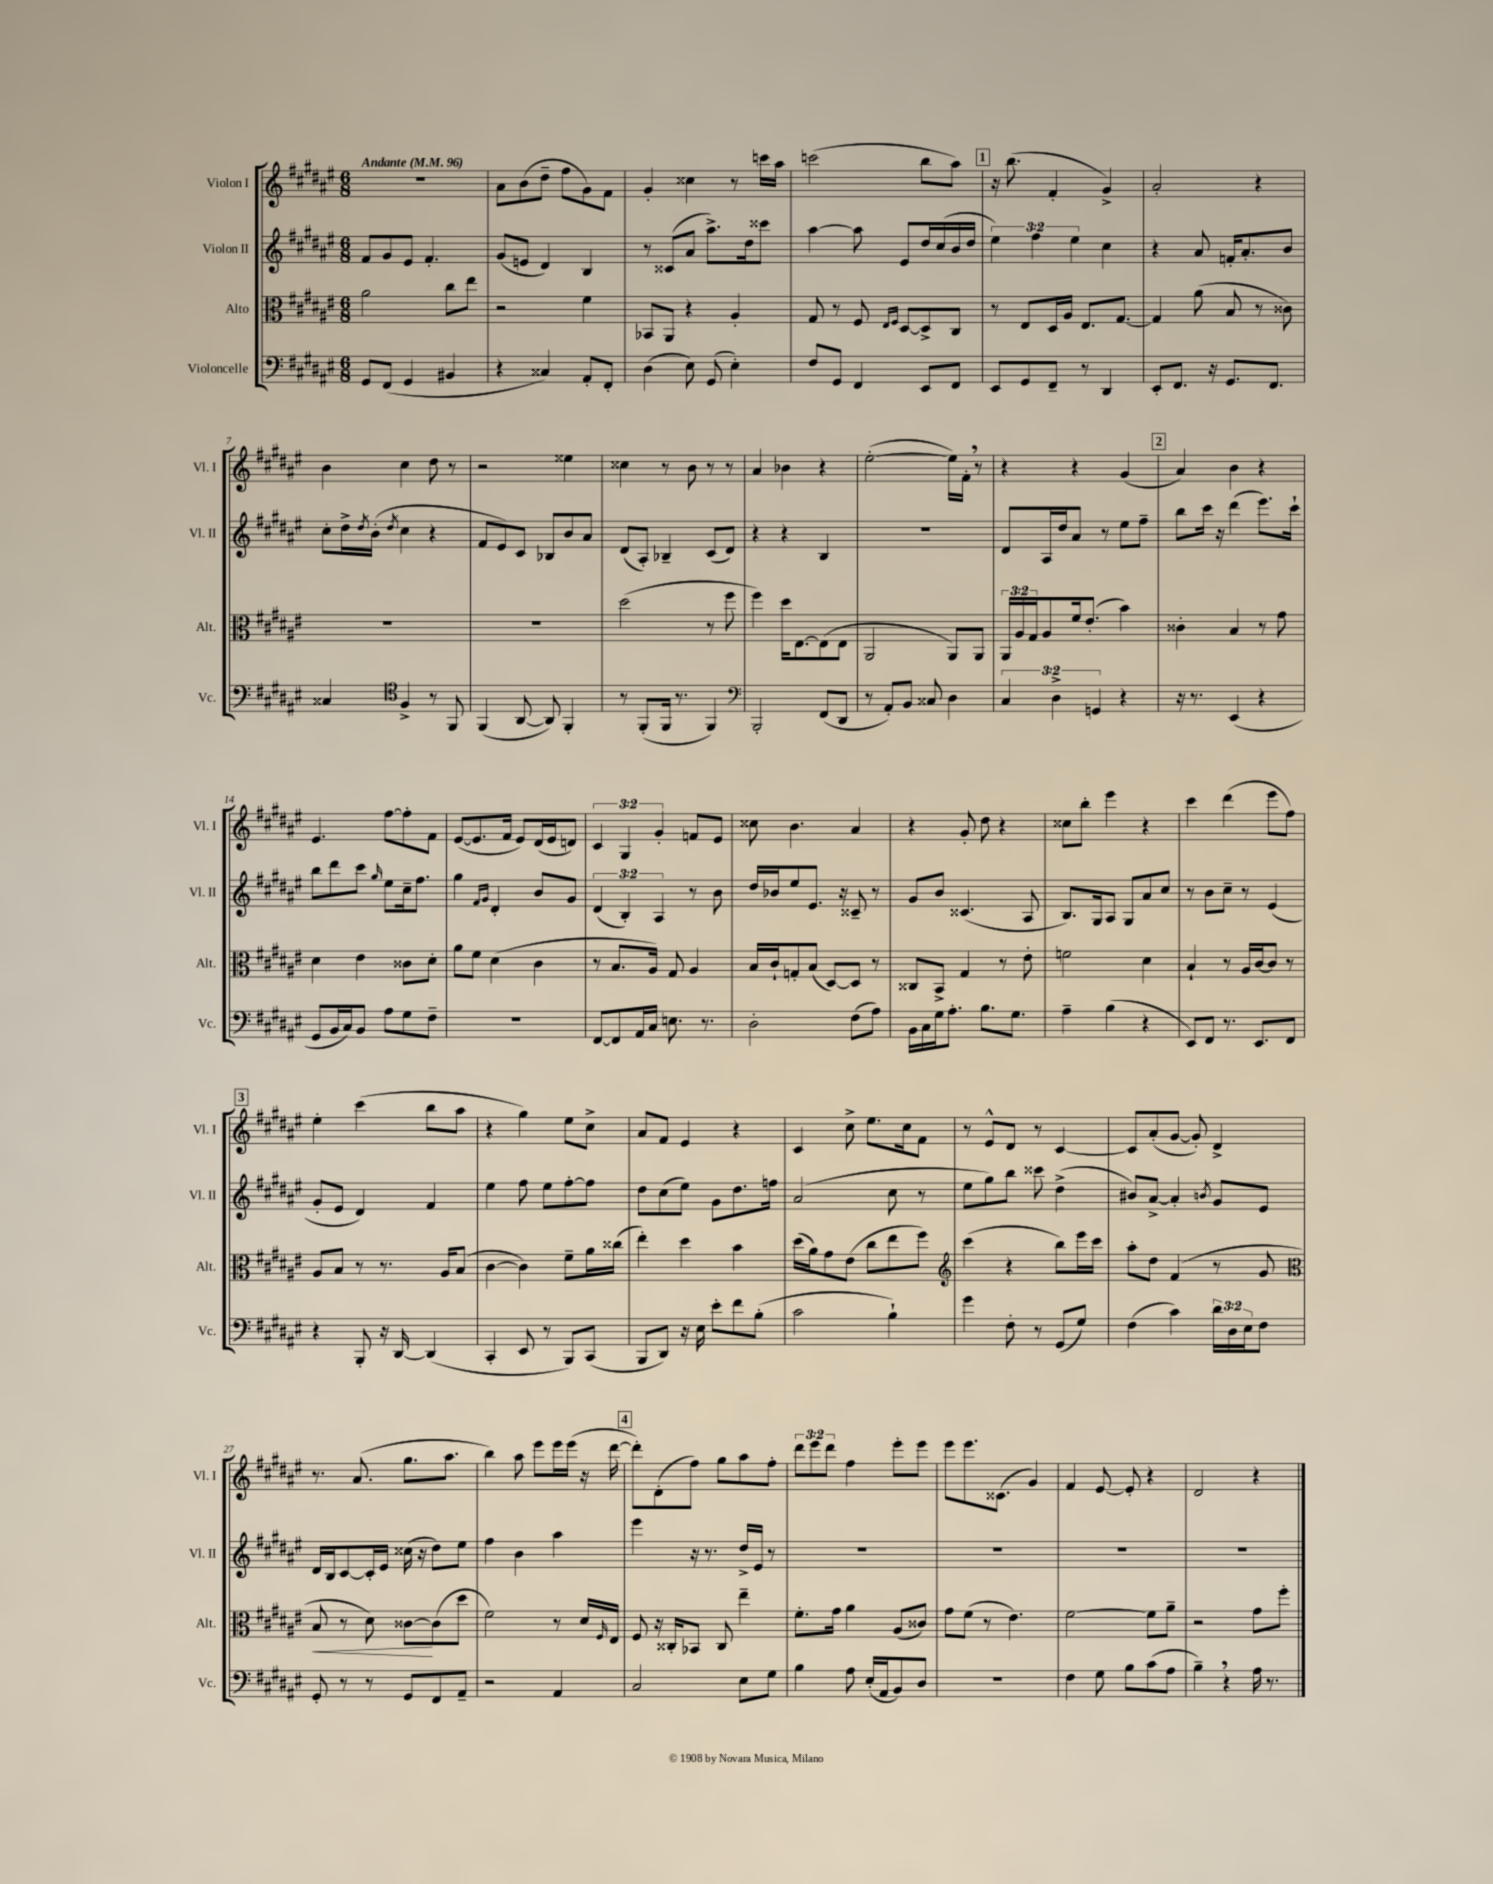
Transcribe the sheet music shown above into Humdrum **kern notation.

**kern	**kern	**kern	**kern
*staff4	*staff3	*staff2	*staff1
*clefF4	*clefC3	*clefG2	*clefG2
*k[f#c#g#d#a#e#]	*k[f#c#g#d#a#e#]	*k[f#c#g#d#a#e#]	*k[f#c#g#d#a#e#]
*M6/8	*M6/8	*M6/8	*M6/8
*MM96	*MM96	*MM96	*MM96
8GG#	2a#	8f#	2.r
(8FF#	.	8g#	.
4GG#	.	8e#	.
.	.	4.f#'	.
4BB#	8cc#	.	.
.	8ee#	.	.
=	=	=	=
4r	2r	(8g#	8a#
.	.	8e	(8b
4C##)	.	4d#)	8dd#~
.	.	.	8ff#
8AA#'	4f#	4B	8g#)
8FF#'	.	.	8f#
=	=	=	=
(4D#	8BB-	8r	4g#'
.	8AA#	(8c##	.
8E#)	4r	8a#	4cc##
(8GG#	.	8.aa#^)	.
4E#')	4A#'	.	8r
.	.	16dd#	.
.	.	8ccc##	16ccc
.	.	.	16aa#
=	=	=	=
8F#	8G#	[4aa#	(2ccc
8GG#	8r	.	.
4FF#	8F#	8aa#]	.
.	16qqE#	.	.
.	16qqF#	.	.
.	[8D#	8e#	.
8EE#	8D#^]	16dd#	8bb
.	.	(16cc#	.
8FF#	8C#	16b	8aa#)
.	.	16dd#	.
=	=	=	=
8EE#	8r	6ee#)	16r
.	.	.	(8.bb
8GG#	8E#	.	.
.	.	6ff#	.
8FF#~	16D#	.	4f#'
.	16A#	.	.
.	.	6ee#	.
8r	8.E#	.	.
4DD#	.	4cc#	4g#^)
.	[8.G#	.	.
=	=	=	=
8EE#'	4G#]	4r	2a#'
8.FF#	.	.	.
.	(8a#	8a#	.
16r	.	.	.
8.GG#	8B	16f'	.
.	.	8.a#'	.
.	8r	.	4r
8.FF#	.	.	.
.	8c##)	8b	.
=	=	=	=
4C##	2.r	8cc#'	4b
.	.	16dd#^	.
.	.	8qdd#	.
.	.	(16b'	.
*clefC4	*	*	*
.	.	8qdd#	.
4F#^	.	4cc#	4cc#
8r	.	4r	8dd#
8FF#	.	.	8r
=	=	=	=
(4FF#	2.r	8f#	2r
.	.	8e#)	.
[8AA#	.	8c#	.
8AA#])	.	8B-	.
4FF#'	.	8b	4ee##
.	.	8a#	.
=	=	=	=
8r	(2dd#	(8d#	4cc##
(8FF#'	.	8A#')	.
16FF#	.	4B-~	8r
8.r	.	.	.
.	.	.	8b
4FF#)	8r	(8c#	8r
.	8ff#	8d#)	8r
=	=	=	=
*clefF4	*	*	*
2BBB'	4ff#)	4r	4a#
.	16dd#	4r	4b-
.	[8.E#	.	.
(8FF#	(8E#]	4B	4r
8DD#	8E#	.	.
=	=	=	=
8r	2AA#	2.r	([2ee#'
8AA#')	.	.	.
8BB	.	.	.
8C##	.	.	.
4D#	8AA#)	.	16ee#])
.	.	.	16f#'
.	8AA#	.	8r
=	=	=	=
6C#	24AA#	8d#	4r
.	24A#	.	.
.	24G#	.	.
.	8A#	16A#	.
6D#^	.	.	.
.	.	16dd#	.
.	16f#	8a#	4r
.	(8.e#'	.	.
6GG	.	.	.
.	.	8r	.
4r	4b)	8ee#	(4g#
.	.	8ff#~	.
=	=	=	=
16r	4c##'	8bb	4a#)
8.r	.	.	.
.	.	16ccc#	.
.	.	16r	.
(4EE#	4B	(4ddd#	4b
4r	8r	8.eee#)	4r
.	8g#	.	.
.	.	16ccc#`	.
=	=	=	=
8GG#	4d#	8bb	4.e#
16BB	.	8ddd#	.
16C#)	.	.	.
8BB	4e#	8ccc#	.
.	.	16qqgg#	.
8A#	.	8ee#	[8ff#
8G#	8c##	16cc#~	8ff#']
.	.	8.ff#	.
8F#~	8d#'	.	8f#
=	=	=	=
2.r	8a#	4gg#	([8e#
.	8f#	.	8.e#]
.	.	16qqf#	.
.	.	16qqg#	.
.	(4d#	4d#'	.
.	.	.	16f#
.	.	.	8e#)
.	4c#	8b	(16d#
.	.	.	16e#
.	.	8g#	8d)
=	=	=	=
[8FF#	8r	(6d#	6c#
8FF#]	8.B	.	.
.	.	6B')	6G#
16AA#	.	.	.
16C#	16A#)	.	.
.	.	6A#	6g#'
8.E	8G#	.	.
.	4A#	8r	8f
8.r	.	.	.
.	.	8b	8e#
=	=	=	=
2D#'	16B	16dd#	8cc##
.	16c#`	16b-	.
.	8G'	8ee#	4.b
.	(8B	8.e#	.
.	[8D#)	.	.
.	.	16r	.
(8F#	8D#]	8c##~	4a#
8A#)	8r	8r	.
=	=	=	=
16BB	8C##	8g#	4r
16C#	.	.	.
16G#	8BB^	8b	.
8.A#'	.	.	.
.	4G#	(4.c##	8g#'
8.B	.	.	8dd#
.	8r	.	4r
8.G#	.	.	.
.	8e#'	8A#	.
=	=	=	=
4A#~	2f	8.B)	8cc##
.	.	.	8bb'
.	.	16G#	.
(4B	.	8A#	4eee#
.	.	8G#	.
4r	4d#	8a#	4r
.	.	8cc#	.
=	=	=	=
8EE#)	4B`	8r	4ccc#
8FF#	.	8b	.
8.r	8r	8cc#~	(4ddd#
.	16A#	8r	.
8.EE#	[16c#	.	.
.	8c#]	(4e#	8eee#
8FF#	8r	.	8ff#)
=	=	=	=
4r	8A#	8g#'	4ee#'
.	8B	8e#	.
8BBB'	8r	4d#)	(4ccc#
16r	8.r	.	.
[16DD#	.	.	.
(4DD#]	.	4f#	8bb
.	16A#	.	.
.	(8B	.	8aa#
=	=	=	=
4CC#'	[4c#	4ee#	4r
8EE#	4c#])	8ff#	4gg#)
8r	.	8ee#	.
8BBB)	8f#~	[8ff#'	8ee#
(8CC#	16a#	8ff#]	8cc#^
.	(16cc##	.	.
=	=	=	=
8BBB	4ee#')	8dd#	8a#
8DD#)	.	(8cc#	8f#
16r	4dd#	8ee#)	4e#
16E#	.	.	.
8e#'	.	8g#	.
8f#	4b	8.dd#	4r
(8B'	.	.	.
.	.	16ff	.
=	=	=	=
2c#	(16dd#	(2a#	4c#
.	16a#)	.	.
.	8g#	.	.
.	(8e#	.	8cc#^
.	8cc#	.	8.ee#
4B`)	8ee#	8cc#	.
.	.	.	16cc#
.	8ff#)	8r	8f#
=	=	=	=
*	*clefG2	*	*
4g#	(4ccc#	8ee#	8r
.	.	8gg#)	8e#^^
8F#'	4r	8bb	8d#
8r	.	8ccc##	8r
(8GG#	8bb)	(4dd#^	[4c#
8G#)	16eee#	.	.
.	16ccc#	.	.
=	=	=	=
(4F#	8aa#'	8b#)	8c#]
.	8dd#	[8a#^	(8a#'
4c#)	(4f#	4a#']	[8g#
.	.	.	8g#'])
.	.	8qb	.
24d#	8r	8g#	4d#^
24D#	.	.	.
24E#	.	.	.
8F#	8g#	8e#	.
=	=	=	=
*	*clefC3	*	*
8GG#'	8B	16d#	8.r
.	.	16B	.
8r	8r	[8c#	.
.	.	.	(8.a#
8r	8d#)	16c#']	.
.	.	16e#	.
8GG#	[8c##	(16cc##	8.gg#
.	.	16r	.
8FF#	(8c##]	8dd#)	.
.	.	.	8.aa#
8AA#~	8dd#	8ee#	.
=	=	=	=
2r	2f#)	4ff#	4bb)
.	.	4b	8aa#
.	.	.	8eee#
4AA#	8r	4aa#	16eee#
.	.	.	(16eee#
.	16d#	.	16r
.	16qqF#	.	.
.	16E#	.	[16ddd#
=	=	=	=
2C#	8F#	4eee#	8ddd#'])
.	16r	.	(8d#'
.	16C##'	.	.
.	8BB-	16r	8ff#)
.	.	8.r	.
.	8C##	.	8gg#
8E#	4ee#~	16dd#^	8aa#
.	.	16e#	.
8G#	.	8r	8ff#'
=	=	=	=
4B	8.f#'	2.r	12ddd#
.	.	.	12eee#
.	.	.	12ddd#
.	16g#	.	.
8A#	4a#	.	4ff#
(16E#'	.	.	.
16AA#	.	.	.
8BB)	(8A#	.	8eee#'
8D#	8c##)	.	8eee#
=	=	=	=
2.r	8g#	2.r	8eee#
.	(8f#	.	8.eee#
.	8r	.	.
.	.	.	(8.c##
.	4.e#)	.	.
.	.	.	4g#)
=	=	=	=
4F#	[2f#	2.r	4f#
8G#	.	.	[8e#
8B	.	.	8e#']
(8c#	8f#]	.	4r
8A#	8a#~	.	.
=	=	=	=
4B~)	2r	2.r	2d#
4r	.	.	.
16A#	8g#	.	4r
8.r	.	.	.
.	8ff#'	.	.
==	==	==	==
*-	*-	*-	*-
